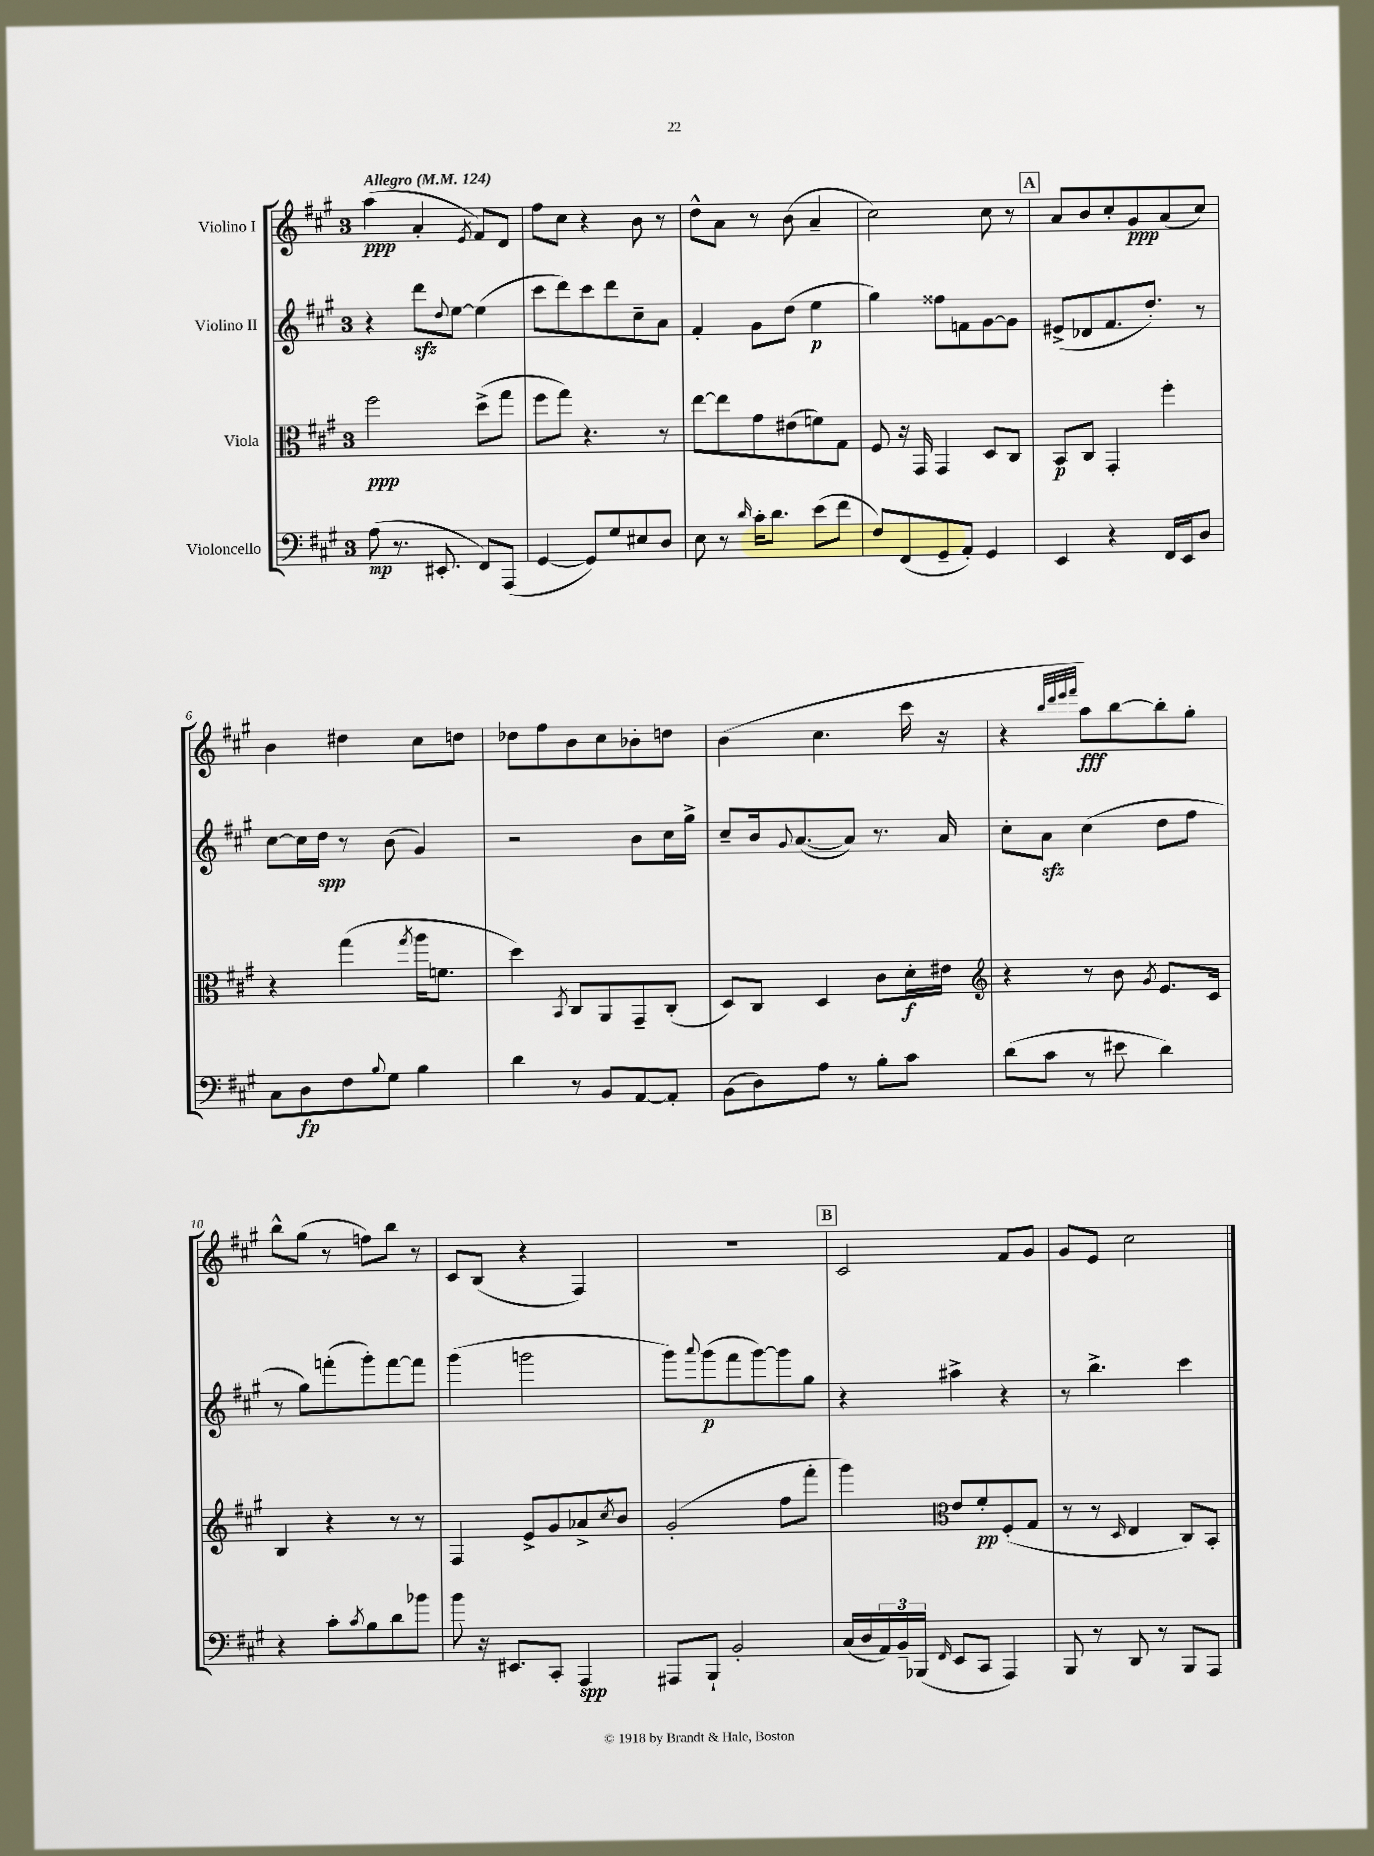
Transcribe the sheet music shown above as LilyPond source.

<<
\new StaffGroup <<
\new Staff = "s0" \with { instrumentName = "Violino I" } {
    \clef treble \key a \major \once \override Staff.TimeSignature.style = #'single-digit \time 3/4 \tempo "Allegro" 4 = 124
    a''4\ppp( a'4-. \acciaccatura { e'8 } fis'8) d'8 |
    fis''8 cis''8 r4 b'8 r8 |
    d''8-^ a'8 r8 b'8( a'4-- |
    cis''2) cis''8 r8 |
    \mark \markup { \box "A" } a'8 b'8 cis''8-. gis'8\ppp a'8( cis''8) |
    b'4 dis''4 cis''8 d''8 |
    des''8 fis''8 b'8 cis''8 bes'8-. d''8 |
    b'4( cis''4. cis'''16 r16 |
    r4 \grace { b''32 d'''32 e'''32 fis'''32 } a''8\fff) b''8~ b''8-. gis''8-. |
    b''8-^ gis''8( r8 f''8) b''8 r8 |
    cis'8 b8( r4 fis4) |
    R2. |
    \mark \markup { \box "B" } cis'2 fis'8 gis'8 |
    gis'8 e'8 cis''2 \bar "|." |
}
\new Staff = "s1" \with { instrumentName = "Violino II" } {
    \clef treble \key a \major \once \override Staff.TimeSignature.style = #'single-digit \time 3/4
    r4 d'''8\sfz \appoggiatura { d''8 } e''8~ e''4( |
    cis'''8 d'''8) cis'''8 d'''8 cis''8-- a'8 |
    fis'4-. gis'8 d''8( e''4\p |
    gis''4) fisis''8 f'8 gis'8~ gis'8 |
    \mark \markup { \box "A" } eis'8->( des'8 fis'8. d''8.-.) r8 |
    cis''8~ cis''16 d''16\spp r8 b'8( gis'4) |
    r2 b'8 cis''16 gis''16-> |
    cis''8-- b'16 \appoggiatura { gis'8 } a'8.~( a'8) r8. a'16 |
    cis''8-. a'8\sfz cis''4( d''8 fis''8 |
    r8 gis''8) f'''8-.( gis'''8-.) f'''8~ f'''8 |
    gis'''4( g'''2 |
    gis'''8) \appoggiatura { a'''8 } gis'''8\p( fis'''8 gis'''8~) gis'''8 gis''8 |
    \mark \markup { \box "B" } r4 ais''4-> r4 |
    r8 b''4.-> cis'''4 \bar "|." |
}
\new Staff = "s2" \with { instrumentName = "Viola" } {
    \clef alto \key a \major \once \override Staff.TimeSignature.style = #'single-digit \time 3/4
    fis''2\ppp d''8->( gis''8 |
    fis''8 gis''8) r4. r8 |
    e''8~ e''8 gis'8 eis'8( f'8) gis8 |
    fis8 r16 gis,16 gis,4 d8 cis8 |
    \mark \markup { \box "A" } b,8\p cis8 gis,4-. fis''4-. |
    r4 gis''4( \acciaccatura { gis''8 } a''16 f'8. |
    d''4) \acciaccatura { b,8 } cis8 a,8 gis,8-- cis8-.( |
    d8) cis8 d4 cis'8 d'16-.\f eis'16 |
    \clef treble r4 r8 b'8 \acciaccatura { gis'8 } e'8. cis'16 |
    b4 r4 r8 r8 |
    fis4 e'8-> gis'8 aes'8-> \acciaccatura { cis''8 } b'8 |
    gis'2-.( fis''8 fis'''8-. |
    \mark \markup { \box "B" } gis'''4) \clef alto e'8 fis'8-.\pp fis8-.( gis8 |
    r8 r8 \grace { d16 } e4 cis8) b,8-. \bar "|." |
}
\new Staff = "s3" \with { instrumentName = "Violoncello" } {
    \clef bass \key a \major \once \override Staff.TimeSignature.style = #'single-digit \time 3/4
    a8\mp( r8. eis,8.-. fis,8) a,,8( |
    gis,4~ gis,8) gis8 eis8 d8 |
    e8 r8 \grace { d'16 } cis'16-. d'8. e'8( fis'8 |
    fis8) fis,8( gis,8-- a,8-.) gis,4 |
    \mark \markup { \box "A" } e,4 r4 fis,16 e,16 d8 |
    cis8 d8\fp fis8 \appoggiatura { b8 } gis8 b4 |
    d'4 r8 b,8 a,8~ a,8-. |
    b,8( d8) a8 r8 b8-. cis'8 |
    d'8( cis'8 r8 eis'8 d'4) |
    r4 cis'8-. \acciaccatura { cis'8 } b8 d'8 bes'8 |
    b'8 r16 eis,8. cis,8-. a,,4\spp |
    ais,,8 b,,8-! b,2-. |
    \mark \markup { \box "B" } cis16( d16 \tuplet 3/2 { a,16) b,16-- bes,,16( } \grace { fis,16 } e,8 cis,8 a,,4) |
    b,,8 r8 d,8 r8 b,,8 a,,8 \bar "|." |
}
>>
>>
